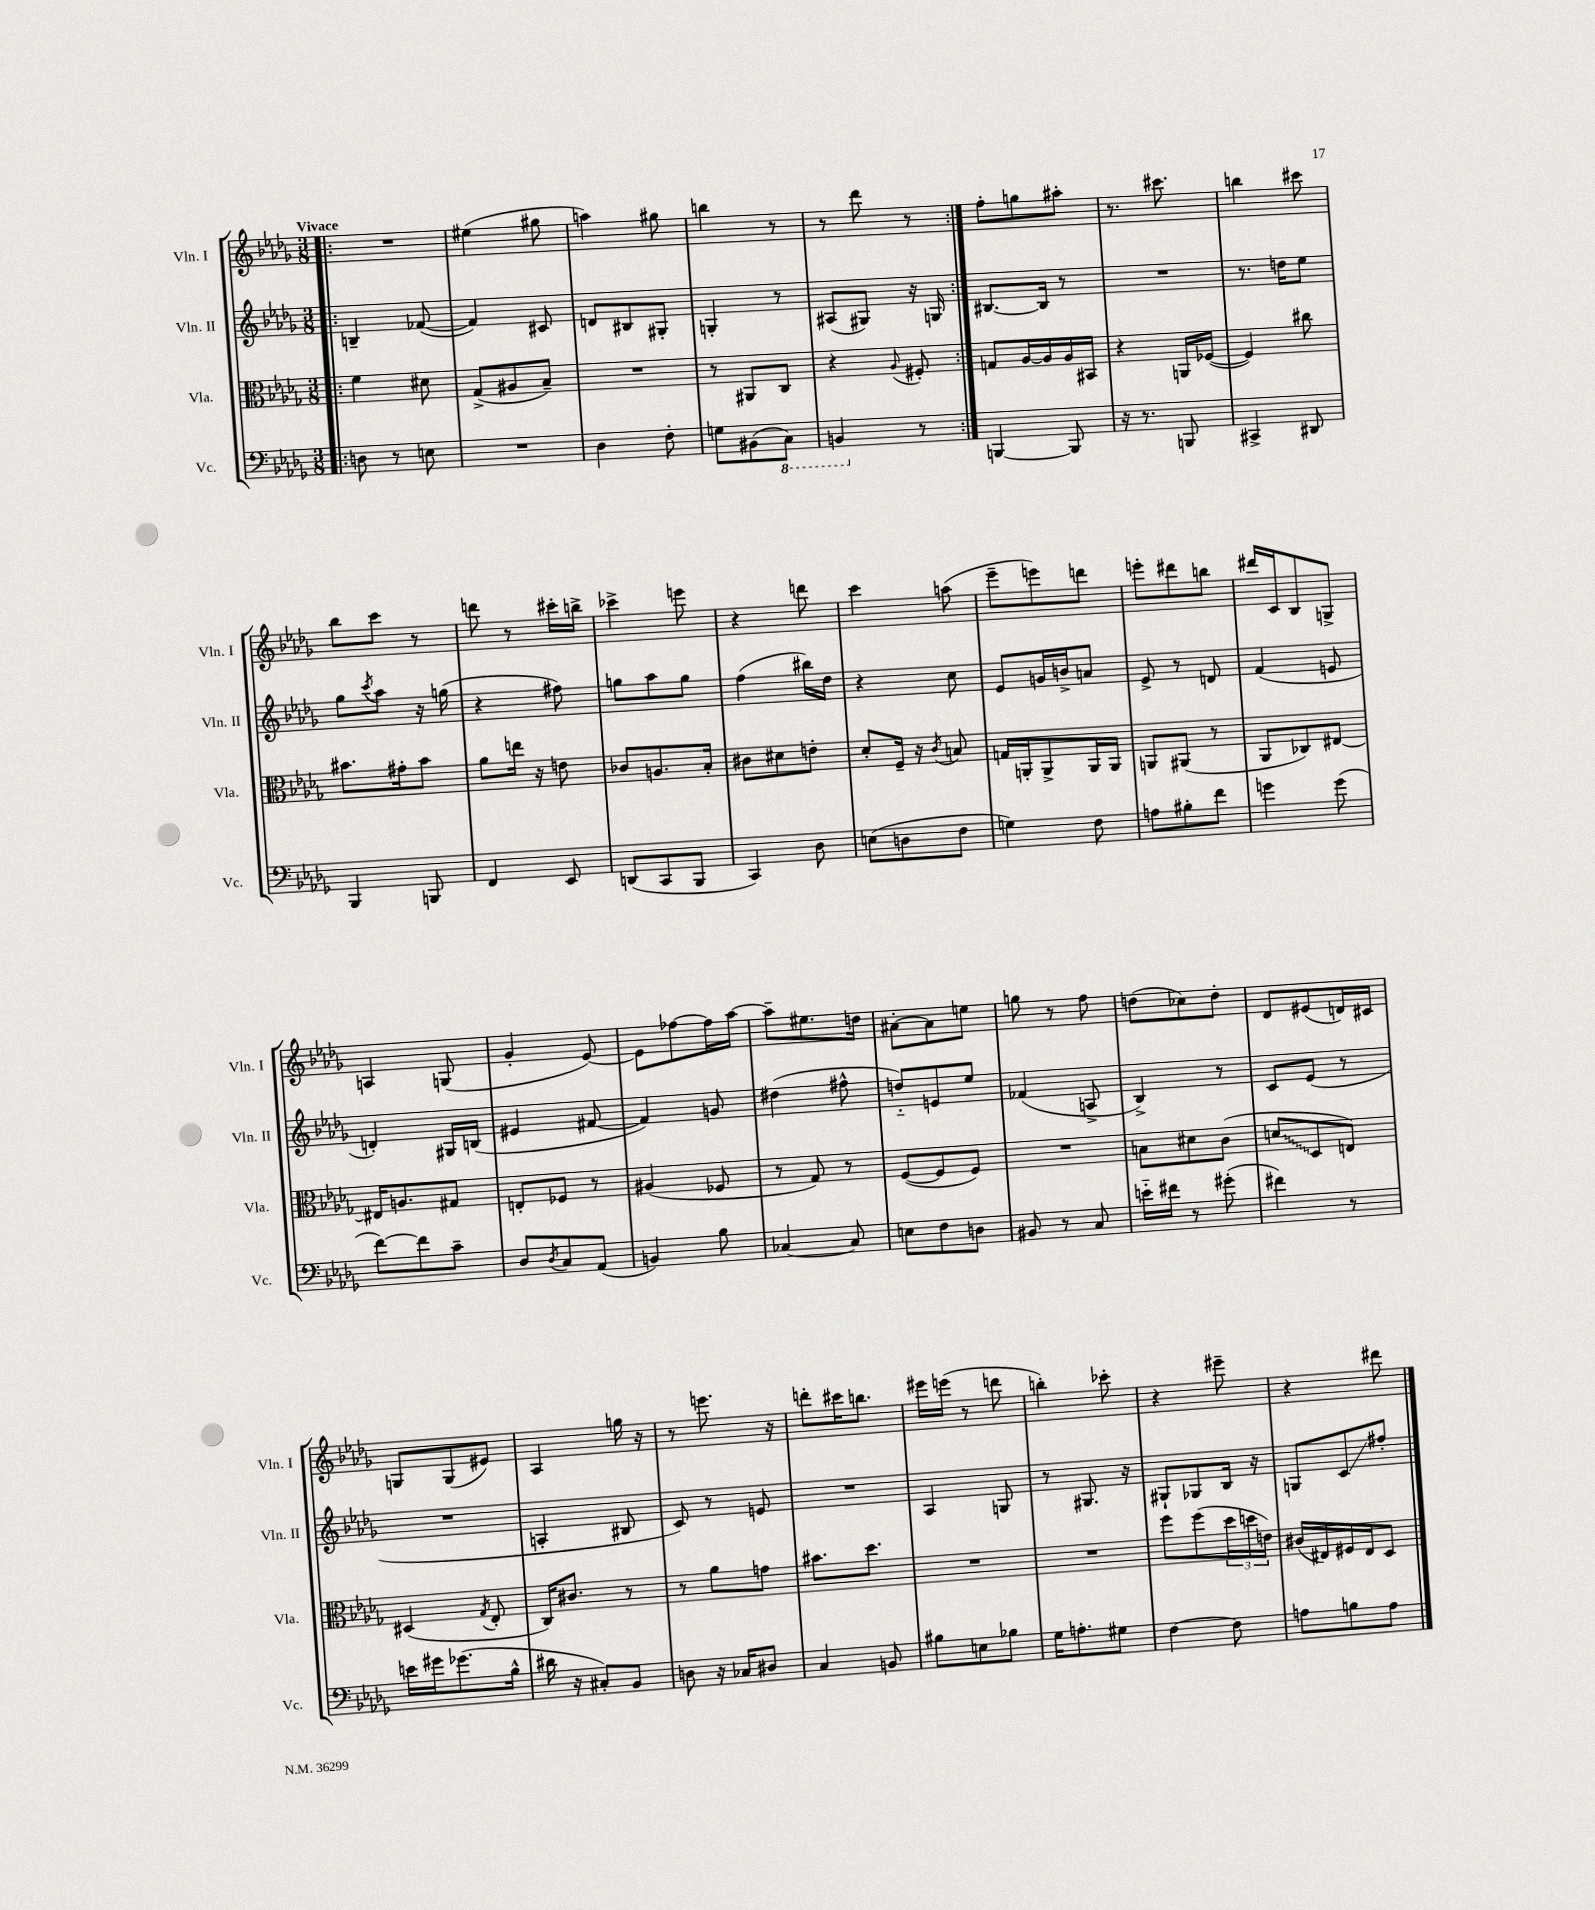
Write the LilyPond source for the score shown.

<<
\new StaffGroup <<
\new Staff = "s0" \with { instrumentName = "Vln. I" shortInstrumentName = "Vln. I" } {
    \clef treble \key des \major \numericTimeSignature \time 3/8 \tempo "Vivace"
    \repeat volta 2 { \bar ".|:" R4. |
    eis''4( gis''8 |
    a''4) gis''8 |
    b''4 r8 |
    r8 des'''8 r8 | }
    f''8-. g''8 ais''8-. |
    r8. cis'''8. |
    b''4 cis'''8 |
    bes''8 c'''8 r8 |
    d'''8 r8 cis'''16-. b''16-> |
    ces'''4-> e'''8 |
    r4 d'''8 |
    c'''4 a''8( |
    ees'''8-- e'''8) d'''8 |
    e'''8-. dis'''8 b''8 |
    dis'''16 c'16 bes8 g8-> |
    a4 g8( |
    ges'4-. ees'8~) |
    ees'8 fes''8~ fes''16 aes''16~ |
    aes''8-- eis''8. d''16 |
    ais'8~-. ais'8 e''8 |
    g''8 r8 f''8 |
    d''8( ces''8) d''8-. |
    des'8 eis'8( d'16) cis'16 |
    g8 g8( eis'8) |
    aes4 g''16 r16 |
    r8 e'''8. r16 |
    d'''8-. cis'''16 b''8. |
    eis'''16 e'''16( r8 d'''8 |
    b''4-.) ces'''8-. |
    r4 eis'''8-- |
    r4 dis'''8 \bar "|." |
}
\new Staff = "s1" \with { instrumentName = "Vln. II" shortInstrumentName = "Vln. II" } {
    \clef treble \key des \major \numericTimeSignature \time 3/8
    \repeat volta 2 { \bar ".|:" b4-- fes'8~( |
    fes'4) cis'8 |
    d'8 bis8 gis8-. |
    g4-. r8 |
    ais8( gis8) r16 g16 | }
    bis8.~ bis16 r8 |
    R4. |
    r8. d''16 ees''8 |
    ges''8 \acciaccatura { c'''8 } aes''8 r16 g''16( |
    r4 fis''8) |
    g''8 aes''8 g''8 |
    f''4( bis''16) des''16 |
    r4 c''8 |
    ees'8 g'16 b'16-> a'8 |
    ees'8-> r8 d'8 |
    f'4( e'8 |
    d'4-.) gis16 b16( |
    eis'4 fis'8~ |
    fis'4) g'8 |
    dis''4( fis''8-^ |
    d''8-_) e'8 ees''8 |
    fes'4( a8-> |
    bes4->) r8 |
    c'8 ees'8( r8 |
    R4. |
    a4-. bis8 |
    c'8) r8 e'8 |
    R4. |
    aes4 g8 |
    r8 gis8. r16 |
    gis8-! ges8 bes16 r16 |
    g8 c'8\glissando fis''8-. \bar "|." |
}
\new Staff = "s2" \with { instrumentName = "Vla." shortInstrumentName = "Vla." } {
    \clef alto \key des \major \numericTimeSignature \time 3/8
    \repeat volta 2 { \bar ".|:" f'4 dis'8 |
    ges8->( ais8 bes8--) |
    R4. |
    r8 ais,8 c8 |
    r4 \appoggiatura { aes8 } fis8-. | }
    g8 aes16~ aes16 aes16 bis,16 |
    r4 a,16 fes16~( |
    fes4) cis''8 |
    bis'8. gis'16-. bis'8 |
    aes'8 e''16 r16 e'8 |
    ces'8 a8. bes16-. |
    cis'8 dis'8 e'8-. |
    des'8-. f16-- r16 \acciaccatura { c'8 } b8 |
    g16 a,16-. a,8-> a,16 a,16 |
    a,8 ais,8( r8 |
    aes,8 ces8) eis8~ |
    eis16 a8. gis8 |
    e8-. fes8 r8 |
    ais4( fes8 |
    r8 ges8) r8 |
    f8~( f8 f8) |
    R4. |
    b8 dis'8 c'8( |
    \once \override Glissando.style = #'zigzag d'8\glissando des8 e8) |
    dis4( \acciaccatura { ges8 } ees8-. |
    c16) cis'8. r8 |
    r8 aes'8 g'8 |
    bis'8. des''8. |
    R4. |
    R4. |
    f''8 f''8( \tuplet 3/2 { des''16 d''16 e'16) } |
    cis'16( eis16) fis16 eis16 des8 \bar "|." |
}
\new Staff = "s3" \with { instrumentName = "Vc." shortInstrumentName = "Vc." } {
    \clef bass \key des \major \numericTimeSignature \time 3/8
    \repeat volta 2 { \bar ".|:" d8 r8 e8 |
    R4. |
    des4 f8-. |
    g8 bis,8( \ottava #-1 c,8) |
    b,,4 \ottava #0 r8 | }
    b,,4~ b,,8 |
    r16 r8. b,,8 |
    cis,4-> dis,8 |
    bes,,4 b,,8 |
    f,4 ees,8 |
    d,8( c,8 bes,,8 |
    c,4) des8 |
    e8( d8 f8 |
    g4) f8 |
    a8 bis8-. f'8 |
    g'4 g'8( |
    f'8~) f'8 c'8-- |
    des8 \acciaccatura { des8 } c8 aes,8( |
    b,4) bes8 |
    ces4~ ces8 |
    e8 f8 d8 |
    bis,8 r8 c8 |
    e'16-_ fis'16 r8 gis'8-.( |
    fis'4) r8 |
    e'16 gis'16 ges'8.( bes16-^ |
    dis'16 r16 cis8-.) bes,8 |
    d8 r16 ces16 dis8 |
    c4 b,8 |
    bis8 e8 bes8 |
    ges16 a8.-. gis8 |
    f4~ f8 |
    a8 b8 a8 \bar "|." |
}
>>
>>
\layout { \context { \Score \remove "Bar_number_engraver" } }
